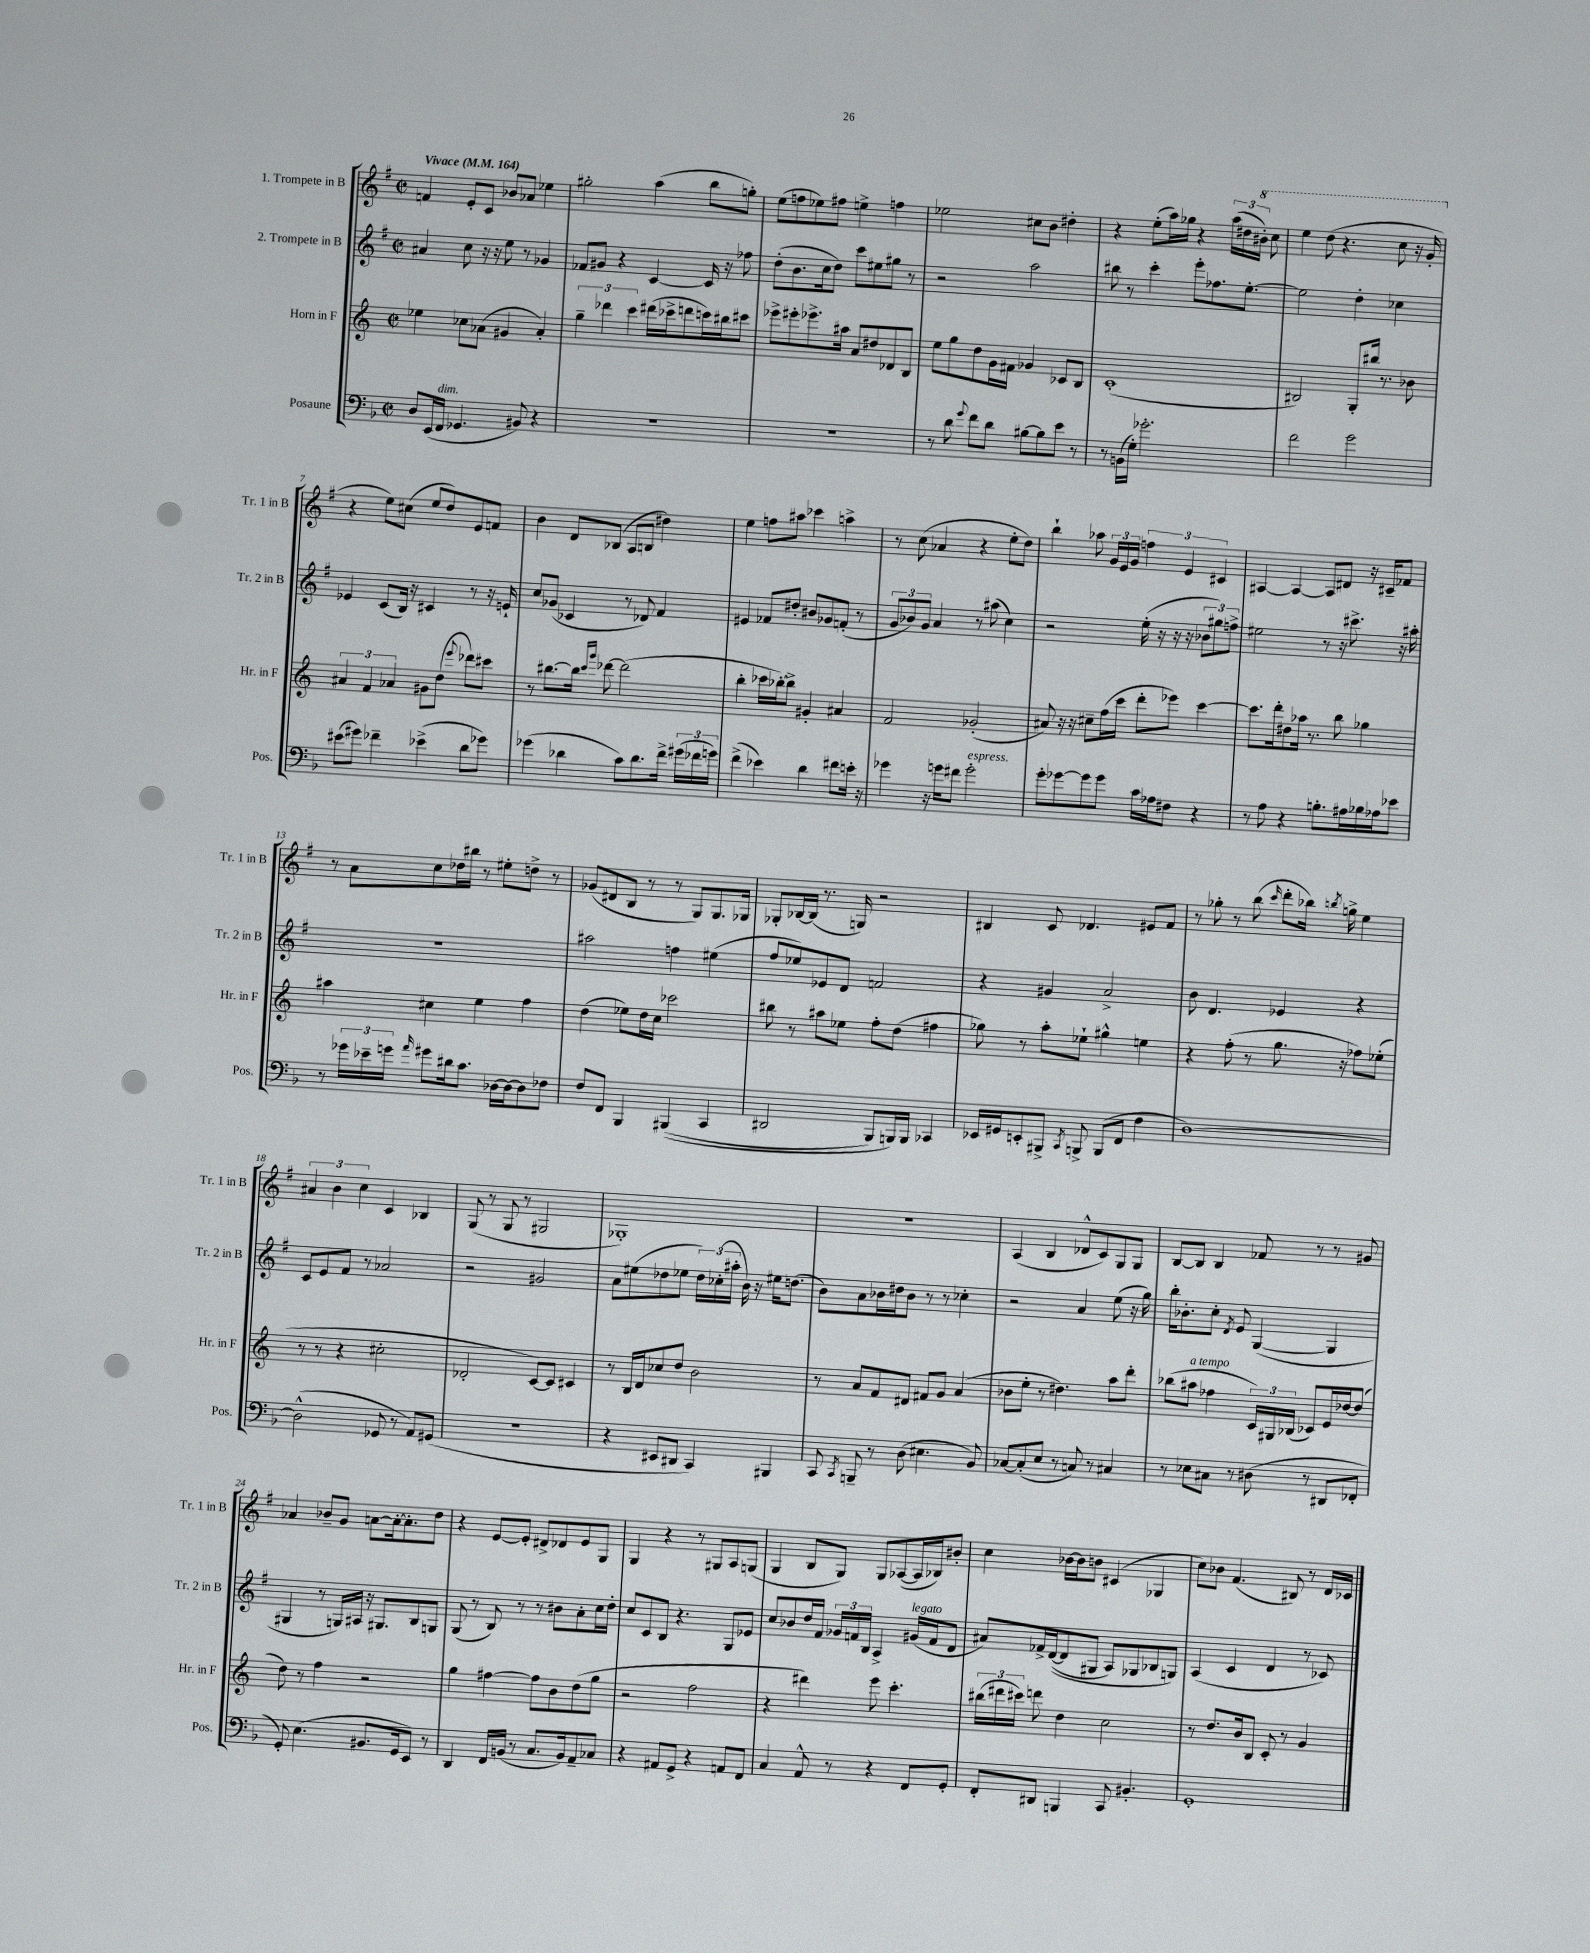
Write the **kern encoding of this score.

**kern	**kern	**kern	**kern
*staff4	*staff3	*staff2	*staff1
*clefF4	*clefG2	*clefG2	*clefG2
*k[b-]	*k[]	*k[f#]	*k[f#]
*M2/2	*M2/2	*M2/2	*M2/2
*met(c|)	*met(c|)	*met(c|)	*met(c|)
*MM164	*MM164	*MM164	*MM164
8D/L	4ee-\	4a#/	4f/
(16EE/L	.	.	.
16FF/JJ	.	.	.
4.GG-/	8cc-\L	8cc\	8e'/L
.	(8a-\J	16r	8c/J
.	.	16r	.
.	4g#/	8ee\	8b-/L
8BB#/)	.	8r	8a-/J
4r	4a-'/)	4g-/	4ee-\
=	=	=	=
1r	6gg~\	8f-/L	2gg#'\
.	.	8g#/J	.
.	6ddd-\	.	.
.	.	4r	.
.	6ccc\	.	.
.	(16ddd#\LL	[4c/	(4aa\
.	16ccc-^\J	.	.
.	8ddd\	.	.
.	16ccc\L)	16c/]	8bb\L
.	16bb#\J	16r	.
.	8ccc#\J	8ff-\	8gg'\J)
=	=	=	=
1r	8eee-^\L	(8dd'\L	(8ee\L
.	8eee#'\	8.b\	8ff\
.	8.eee-^\	.	8ee-\)
.	.	16cc\k	.
.	.	8dd\J)	8ff#\J
.	16aa#\Jk	.	.
.	8a/L	8ccc\L	4ee^\
.	8dd#/	8ee#\	.
.	8d-/	8gg#\J	4ff\
.	8B/J	8r	.
=	=	=	=
8r	8ee\L	2r	2ee-\
8d\	8gg\	.	.
8qqg/	.	.	.
8f\L	8dd\	.	.
8d\J	16g\L	.	.
.	16f#\JJ	.	.
[8B#\L	4g-/	2aa\	8cc#\L
8B#\]	.	.	8b\J
8e\J	8c-/L	.	4dd#'\
8r	8B/J	.	.
=	=	=	=
8r	(1c'	8bb#\	4r
(16BB\LL	.	8r	.
16G'\JJ)	.	.	.
2.g-'\	.	4ccc'\	(8ee'\L
.	.	.	16aa\L)
.	.	.	16gg-\JJ
.	.	8eee'\L	4r
.	.	8.ff-\	.
.	.	.	(24aa\LL
.	.	.	24dd#\
.	.	[8.ee'\J	.
.	.	.	24bb#'\JJ)
.	.	.	8ccc\
=	=	=	=
2f\	2B#/)	2ee\]	4eee\
.	.	.	(8ddd\
.	.	.	4.r
2g\	8G'/L	4dd'\	.
.	16bb#/Jk	.	.
.	8.r	.	.
.	.	4cc-\	8ccc\
.	8b-\	.	16r
.	.	.	16gg'/
=	=	=	=
(8e#\L	6a#/	4e-/	4r
8g#\J)	.	.	.
.	6f/	.	.
4f-~\	.	(8c/L	8ee\L)
.	6a-/	.	.
.	.	16B/Jk)	(8cc#\J
.	.	16r	.
(4e-^\	8g#\L	4c#/	8ee/L
.	(8dd\J	.	8dd/)
.	8qqeee/	.	.
8d\L	8ddd-\L)	8r	8e/
8g-\J)	8ccc#\J	16r	8f/J
.	.	16e`/	.
=	=	=	=
(4g-\	8r	8cc/L	4b\
.	[8.bb#\L	(8g-/J	.
4d-\	.	4c-/	8d/L
.	16bb#\]Jk	.	.
.	16qqccc/LL	.	.
.	16qqggg/JJ	.	.
.	[8ddd-\	.	(8B-/J
8c\L)	(2ddd-\]	8r	8A/L
8.d-\	.	8d-/)	8B/J
.	.	4f#/	4dd#\)
16f^\Jk	.	.	.
(24g#\LL	.	.	.
24f-\	.	.	.
24g\JJ)	.	.	.
=	=	=	=
(4f^\	4bb'\	4e#/	4ee\
4e-\)	16ccc-\LL	8f-/L	8ff\L
.	[16bb-'\J)	.	.
.	8bb-^\]J	8dd#'/J	8aa#\J
4d\	4g#'/	8b#/L	4ccc-\
.	.	8g-/	.
8f#\L	4a#/	(8f'/J	4aa^\
16e'\Jk	.	8r	.
16r	.	.	.
=	=	=	=
4g-\	2f/	12g/L	8r
.	.	12b-/)	.
.	.	.	(8cc\
.	.	12g/J	.
16r	.	4a/	4a-/
16g\LK	.	.	.
8f#\J	.	.	.
2g'\	(2g-'/	8r	4r
.	.	(8aa#\	.
.	.	4cc\)	8ee'\L
.	.	.	8dd\J)
=	=	=	=
8g'\L	8a#/)	2r	4bb`\
[8g-\	16r	.	.
.	16r	.	.
8g-\]	8cc#~\L	.	8aa-\
8g-\J	(16ff\L	.	24g/LL
.	.	.	24e/
.	16ccc\JJ	.	.
.	.	.	24g/JJ
16c\LL	8ddd'\L	(16ee'\	6ff\
16A-\J	.	16r	.
8F#\J	8eee-\J)	16r	.
.	.	.	6e/
.	.	16r	.
4r	[4ccc\	12b-\L	.
.	.	12gg#\)	6c#/
.	.	12ff^\J	.
=	=	=	=
8r	8.ccc\]L	2ee#\	[4A#/
8A\	.	.	.
.	16ddd'\k	.	.
4r	8dd#\	.	4A#/_
.	16aa-\Jk	.	.
.	8.r	.	.
8.B'\L	.	8r	8A#/]L
.	8bb\	16r	8d#/J
16A#\L	.	8.ccc#^\	.
16B-\	4gg-\	.	16r
16A-\J	.	.	16c#~/LK
8e-\J	.	16r	8f-/J
.	.	16aa#'\	.
=	=	=	=
8r	4aa#\	1r	8r
24g-\LL	.	.	8a\L
24e-~\	.	.	.
24g\JJ	.	.	.
16qqa/	.	.	.
8g#\L	4cc#\	.	8cc\
16d#\k	.	.	16dd-\L
8.c\J	.	.	16bb#\JJ
.	4ee\	.	8r
[16D-\LL	.	.	8ee#'\L
16D-\_J	.	.	.
8D-\]	4ff\	.	8dd^\J
8F-\J	.	.	8r
=	=	=	=
8F/L	(4dd\	2aa#\	(8g-/L
8FF/J	.	.	8d#/
4BBB-/	8ee-\L)	.	8B/J
.	16dd\L	.	8r
.	16cc\JJ	.	.
&((4BBB#/	2ccc-\	4ff\	8r
.	.	.	8G/L)
4CC/	.	(4ee#\	8.G/
.	.	.	16G-/Jk
=	=	=	=
2DD#/	8bb#\	8ff#/L	8G-'/L
.	8r	8ee-/)	[16B-/L
.	.	.	(16B-/]JJ
.	8aa#\L	8e-/	8.r
.	8ee-\J	8d/J	.
.	.	.	16G/)
8BBB-/L)	8ff'\L	2f/	2r
16BBB/L&)	(8dd\J	.	.
16BBB/JJ	.	.	.
4CC-/	4ff#\	.	.
=	=	=	=
16EE-/LL	8gg-\)	4r	4B#/
16GG#/J	.	.	.
8EE'/	8r	.	.
8BBB#^/J	8aa'\L	4g#/	8c/
8qCC/	.	.	.
8BBB^/	8ee-`\J	.	4.d-/
(8BBB/L	4gg#^^\	2a^/	.
8FF/J	.	.	.
4F\	4ee\	.	8e#/L
.	.	.	8f#/J
=	=	=	=
[1D)	4r	8b\	8r
.	.	4.d/	8gg-'\
.	(8ff'\	.	8r
.	8r	.	(8bb\
.	.	.	16qqccc/
.	8.gg\	4e-/	8ddd'\L
.	.	.	16bb-\Jk)
.	.	.	8qbb/
.	16r	.	16gg^\
.	8ff-\L)	4r	4ee\
.	(8ee-'\J	.	.
=	=	=	=
(2D^^\]	8r	8c/L	6a#/
.	8r	8e/	.
.	.	.	6b\
.	4r	8f#/J	.
.	.	.	6cc\
.	.	8r	.
8GG-/	2cc#'\	2a-/	4c/
8r	.	.	.
8AA/L)	.	.	4B-/
(8GG#/J	.	.	.
=	=	=	=
1r	2d-'/	2r	(8G/
.	.	.	8r
.	.	.	8G/
.	.	.	8r
.	[8c/L)	2g#/	2G#/
.	8c/]J	.	.
.	4c#/	.	.
=	=	=	=
4r	8r	8a\L	1G-')
.	16B/LL	(8ee#\	.
.	16d/J	.	.
8EE#/L	8cc-/	8dd-\	.
8DD#/J	8dd/J	8ee-\J	.
4CC/)	2b\	24dd-\LL)	.
.	.	(24cc-'\	.
.	.	24aa#'\JJ	.
.	.	16b\)	.
.	.	16r	.
4BBB#/	.	16ee#\LK	.
.	.	(8.dd\J	.
=	=	=	=
8CC/	8r	8b\L)	1r
8qCC/	.	.	.
8BBB~/	8a/L	8a\	.
8r	8f/	16b-\L	.
.	.	16dd#\J	.
(8D\	8d#/J	8b-\J	.
4.E#\	8f#/L	8r	.
.	8g/J	8r	.
.	(4a/	4cc-'\	.
8BB-/)	.	.	.
=	=	=	=
[8C-/L	8b-\L	2r	(4A/
(8C-'/]	8ee'\J	.	.
8E/J	8r	.	4B/
8r	4.dd#\)	.	.
8C/)	.	4a/	8d-^^/L
8r	.	.	8c/)
4C#/	8aa\L	(8ee\	8G/
.	8ddd'\J	16r	8G/J
.	.	16gg\)	.
=	=	=	=
8r	(8bb-\L	16bb'\LK	[8B/L
.	.	8.b-'\	.
8E-\L	8aa#\J	.	8B/]J
8C#\J	4ff-\	8cc'\J	4B/
.	.	8qd/	.
8r	.	8e/	.
(8D#\	24c/LL)	([4G/	8f-/
.	24G#/	.	.
.	(24B-/JJ	.	.
8r	8c-/L)	.	8r
8DD#/L	16e/L	4G/]	8r
.	[16dd-/J	.	.
8FF-'/J	(8dd-/]J	.	8g#/
=	=	=	=
8GG'/)	8dd\)	4G#/	4a-/
(4.E\	8r	.	.
.	4ff\	8r	8b-~/L
.	.	16G/LL)	8g/J
.	.	16A#/JJ	.
8.BB#/L	2r	16r	[8a\L
.	.	8.G#/L	.
.	.	.	16a'\_k
16GG/k	.	.	8.a'\]
8EE/J)	.	8B/	.
8r	.	8G/J	8dd\J
=	=	=	=
4DD/	4gg\	(8G/	4r
.	.	8r	.
16FF/LL	[4ff#\	8B/)	[8e/L
(16BB/JJ	.	.	.
8r	.	8r	8e'/]J
8.C/L	8ff#\]L	8r	8d#^/L
.	8b\	8b#\L	8d-/
16BB/k)	.	.	.
8AA~/	(8dd\	8a'\	8e/
8C-/J	8gg\J	16cc\L	8G/J
.	.	16dd'\JJ	.
=	=	=	=
4r	2r	8cc/L	4G/
.	.	8c/	.
8AA#/L	.	8B/J	4r
8GG^/J	.	4.r	.
4r	2ff\	.	8r
.	.	.	8G#/L
8AA/L	.	8G/L	8A/
8FF/J	.	8e-/J	(8G/J
=	=	=	=
4C/	4r	8cc/L	4G/
.	.	8b-/	.
8AA^^/	4ddd#\)	16dd/L	8B/L
.	.	16f#/JJ	.
8r	.	24g-/LL	8G/J)
.	.	24f/	.
.	.	24B/JJ	.
4r	8eee\	4A^/	8G/L
.	4.ccc'\	.	([8A-/
8FF/L	.	(16g#/LL	16A-/]L
.	.	16f/J	16B-/J)
8GG'/J	.	8d/J	8b#'/J
=	=	=	=
8FF'/L	(24bb#\LL	8a#/L)	4cc\
.	24ddd#\	.	.
.	24ccc#\JJ)	.	.
8DD#/J	8ddd\	16f-^/L	.
.	.	&(([16d/J	.
4BBB/	4dd\	8d/]	[16b-\LL
.	.	.	16b-\]J
.	.	8G#/J	8b\J
8CC/	2cc\	8A/L)	(4c#/
4.BB#'/	.	8G-/	.
.	.	8B-/	4G-/
.	.	8G/J&)	.
=	=	=	=
1GG'	8r	(4A/	8cc\L)
.	8.dd/L	.	8b-\J
.	.	4c/	(4.f#/
.	16b/k	.	.
.	8B/J	.	.
.	8c'/	4d/	.
.	8r	.	8B#/)
.	4g/	8r	8r
.	.	8c-/)	16d/LL
.	.	.	16c-/JJ
==	==	==	==
*-	*-	*-	*-
